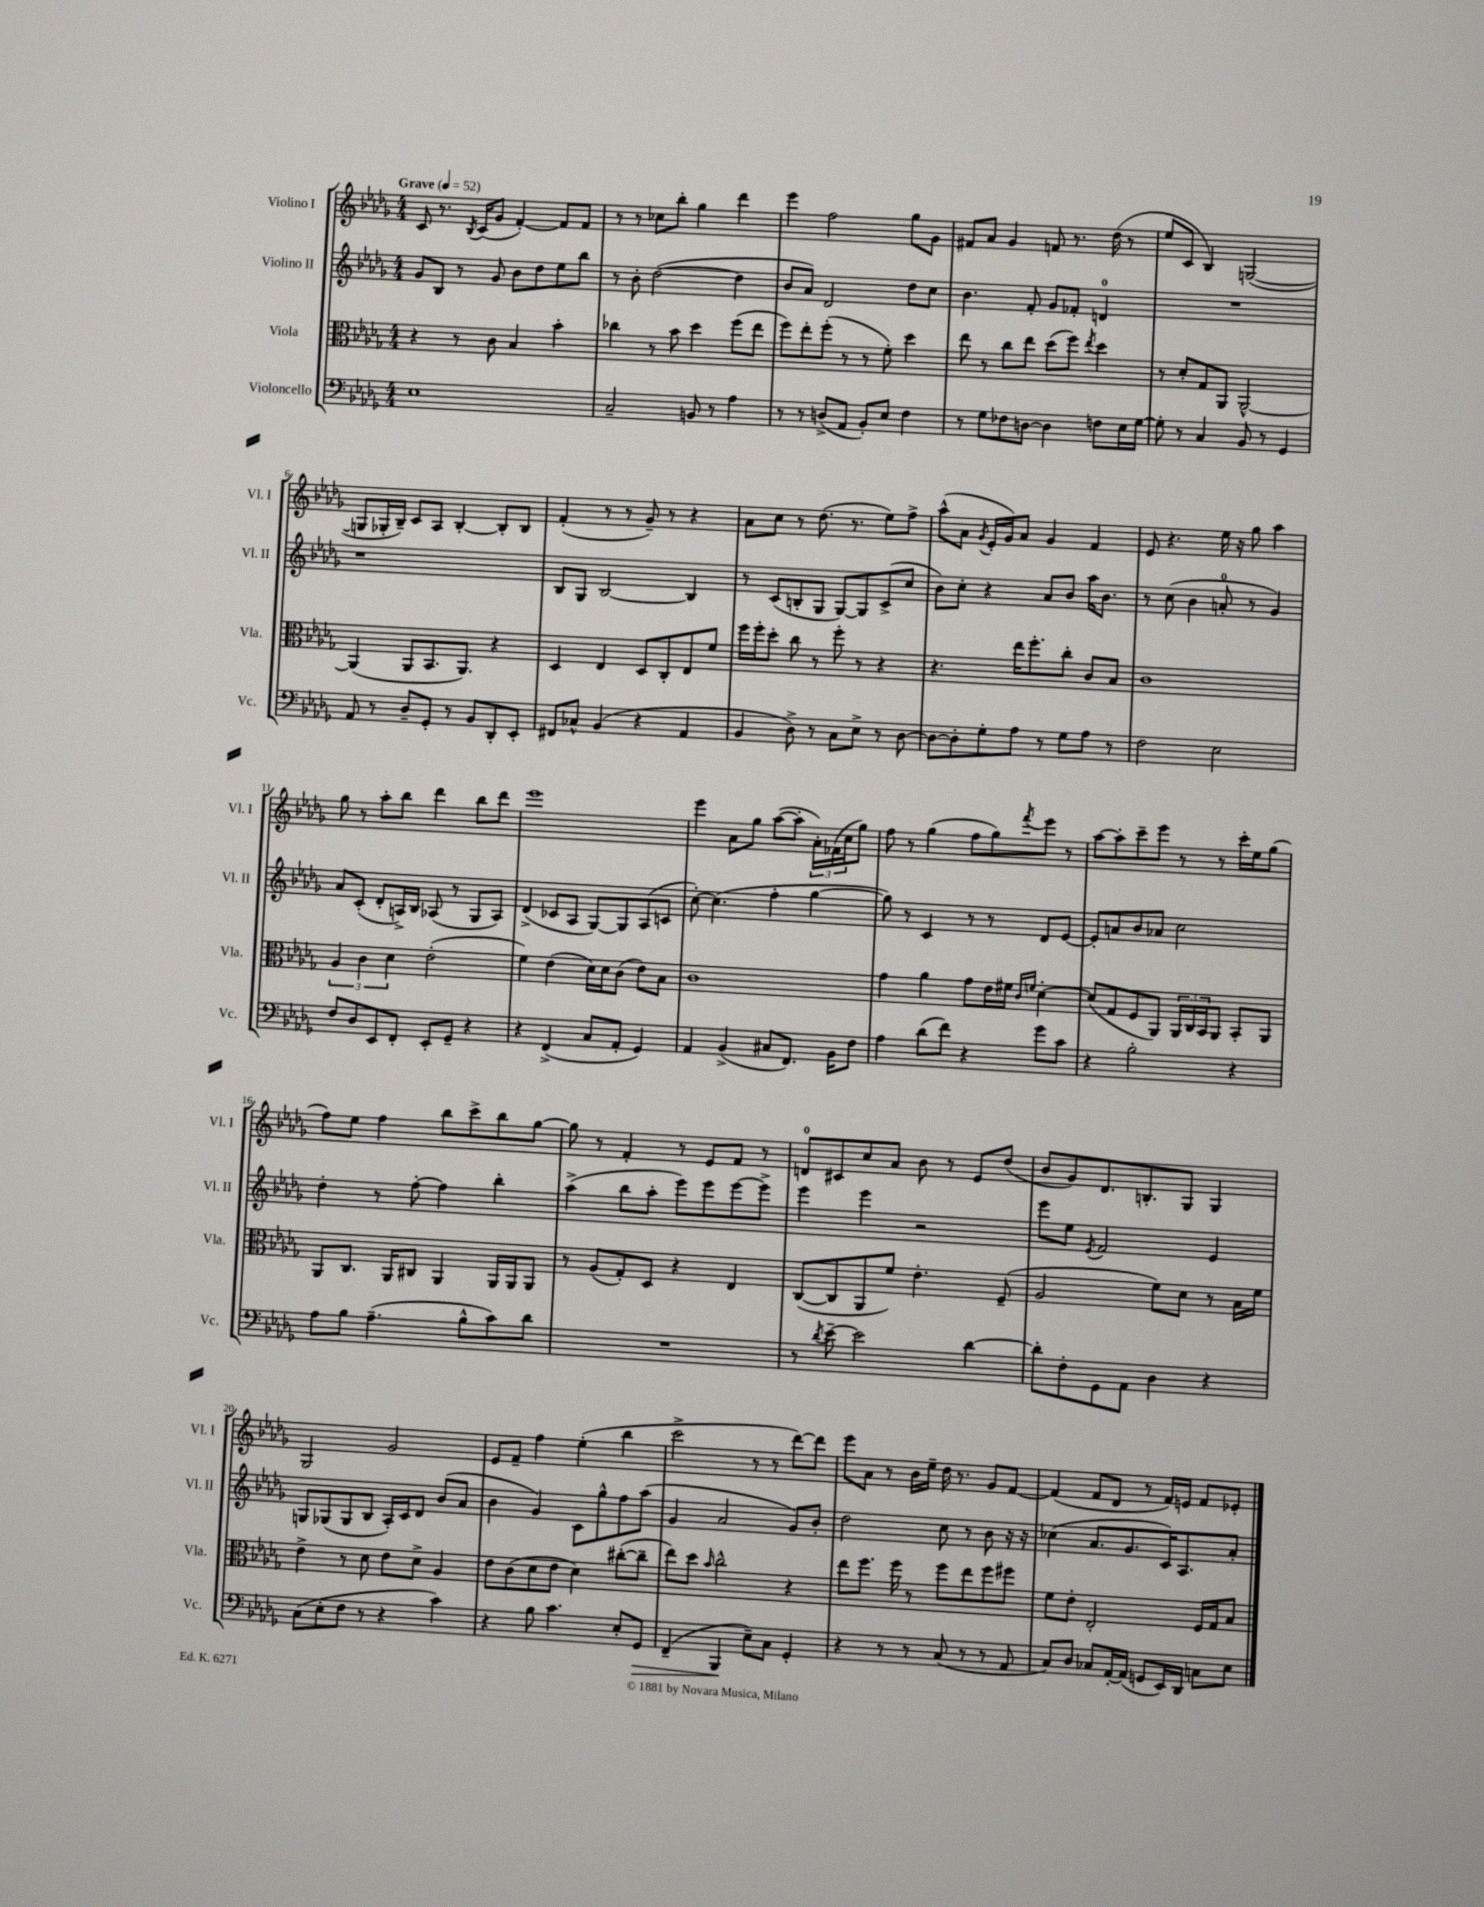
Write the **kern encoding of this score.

**kern	**dynam	**kern	**kern	**kern
*part4	*part4	*part3	*part2	*part1
*staff4	*staff4	*staff3	*staff2	*staff1
*I"Violoncello	*	*I"Viola	*I"Violino II	*I"Violino I
*I'Vc.	*	*I'Vla.	*I'Vl. II	*I'Vl. I
*clefF4	*	*clefC3	*clefG2	*clefG2
*k[b-e-a-d-g-]	*	*k[b-e-a-d-g-]	*k[b-e-a-d-g-]	*k[b-e-a-d-g-]
*M4/4	*	*M4/4	*M4/4	*M4/4
*MM52	*	*MM52	*MM52	*MM52
=1	=1	=1	=1	=1
!	!	!	!	!LO:TX:a:B:t=Grave
1E-	.	4r	8g-/L	8c/
.	.	.	8B-/J	8.r
.	.	8r	8r	.
.	.	.	.	8qB-/
.	.	.	.	(16c/KL
.	.	8c\	8g-/	8g-/J
.	.	4B-/	8b-\L	[4f'/)
.	.	.	8dd-\	.
.	.	4b-'\	8ee-\	8f/L]
.	.	.	8bb-\J	8f/J
=2	=2	=2	=2	=2
2C~/	.	4cc-X\	8r	8r
.	.	.	8b-'\	8r
.	.	8r	([2dd-\	8cc-X\L
.	.	8b-\	.	8bb-'\J
8BBn/	.	4dd-\	.	4gg-\
8r	.	.	.	.
4A-\	.	(8ff\L	4dd-\]	4ddd-\
.	.	8ee-\J	.	.
=3	=3	=3	=3	=3
8r	.	8ff\L)	8b-/L	4eee-\
8r	.	8ee-'\	8a-/J)	.
(8Dn^/L	.	(8ff'\J	2d-/	2ff\
8AA-/J	.	8r	.	.
8BB-'/L)	.	8r	.	.
8E-/J	.	8f'\)	.	.
4F\	.	4dd-\	8dd-\L	8gg-\L
.	.	.	8cc\J	8g-\J
=4	=4	=4	=4	=4
8r	.	8ee-\	4.b-\	8f#X/L
8G-\L	.	8r	.	8a-/J
8F-X\	.	8cc\L	.	4g-/
[8Dn\J	.	8ee-\J	8f'/	.
4D\]	.	(8dd-\L	8g-/L	8fn/
.	.	8ff\J)	8f-X'/J	8.r
.	.	8qee-/	.	.
8Fn\L	.	4dd-\	4dn/	.
.	.	.	.	(16dd-\
16E-\L	.	.	.	8r
[16G-\JJ	.	.	.	.
=5	=5	=5	=5	=5
8G-'\]	.	8r	1r	8ee-/L
8r	.	8d-'/L	.	8c/J
4C/	.	8G-/	.	4B-/)
.	.	8AA-/J	.	.
8BB-/	.	[2AA-^^/	.	([2Gn/
8r	.	.	.	.
4GG-/	.	.	.	.
!!LO:LB:g=z
=6	=6	=6	=6	=6
8AA-/	.	(4AA-/]	1r	8Gn/L]
8r	.	.	.	16G-X'/L
.	.	.	.	16B-~/JJ)
8D-~/L	.	8AA-/L	.	8c/L
8GG-'/J	.	8.BB-/	.	8A-/J
8r	.	.	.	[4B-'/
.	.	8.AA-/J)	.	.
8BB-/L	.	.	.	.
8DD-'/	.	4r	.	8B-'/L]
8EE-'/J	.	.	.	8B-/J
=7	=7	=7	=7	=7
8FF#X/L	.	4D-/	8B-/L	(4f'/
8C-X^^/J	.	.	8G-/J	.
(4BB-/	.	4E-/	[2B-/	8r
.	.	.	.	8r
4r	.	8D-/L	.	8g-~/)
.	.	8C'/	.	8r
4AA-/	.	8E-/	4B-/]	4r
.	.	8f/J	.	.
=8	=8	=8	=8	=8
4BB-/	.	16ff\LL	8r	8a-\L
.	.	16ff'\J	.	.
.	.	8dd-'\J	(8c/L	8cc\J
8D-^\)	.	8cc\	8Bn'/	8r
8r	.	8r	8G-/J	(8.dd-\
8C\L	.	8ff'\	[8G-/L)	.
.	.	.	.	8.r
8E-^\J	.	8r	8G-/]	.
8r	.	4r	(8c^/	8ee-\L)
[8D-\	.	.	8cc/J	8ff^\J
=9	=9	=9	=9	=9
8D-\L_	.	4.r	8b-\L)	(8aa-^^\L
8D-'\]	.	.	8cc'\J	8a-\J
.	.	.	.	8qg-/
8G-'\	.	.	4r	16e-'/LL
.	.	.	.	16g-/J)
8A-\J	.	16ee-\KL	.	8a-/J
.	.	8.ff'\	.	.
8r	.	.	8a-/L	4g-/
8G-\L	.	8cc'\J	8b-/J	.
8A-\J	.	8c/L	16aa-\KL	4f/
.	.	.	8.b-\J	.
8r	.	8B-/J	.	.
=10	=10	=10	=10	=10
2F\	.	1c	8r	8e-/
.	.	.	(8cc\	4.r
.	.	.	4b-\	.
2E-\	.	.	8an'/	16ee-\
.	.	.	.	16r
.	.	.	8r	8gg-\
.	.	.	4g-/)	4aa-\
!!LO:LB:g=z
=11	=11	=11	=11	=11
8F/L	.	6A-/	8a-/L	8gg-\
8D-/	.	.	(8c'/J	8r
.	.	6c\	.	.
8EE-/	.	.	8d-'/L	8aa-'\L
.	.	6d-\	.	.
8FF'/J	.	.	16An^/L)	8bb-\J
.	.	.	16B-/JJ	.
8EE-'/L	.	(2e-'\	(8A-X/	4ddd-\
8GG-~/J	.	.	8r	.
4r	.	.	8G-/L	8bb-\L
.	.	.	8A-/J)	8ddd-\J
=12	=12	=12	=12	=12
4r	.	4f\)	(4d-^/	1eee-
(4FF^/	.	(4e-\	8c-X/L	.
.	.	.	8A-/J	.
8C/L	.	16d-\LL)	[8G-/L)	.
.	.	16d-\J	.	.
8AA-'/J	.	(8c\J	8G-/]	.
4GG-/)	.	8e-\L)	(8A-/	.
.	.	8B-\J	8cn/J	.
=13	=13	=13	=13	=13
4AA-/	.	1c	[8cc'\)	4eee-\
.	.	.	(4.cc\]	.
(4BB-^/	.	.	.	8a-\L
.	.	.	.	8gg-\J
8C#X/L	.	.	4ff'\	([8aa-\L
8.FF/J)	.	.	.	8aa-'\J]
.	.	.	[4gg-\	24a-'\LL)
.	.	.	.	(24f-X\
16BB-\KL	.	.	.	.
.	.	.	.	24cc\J
8F\J	.	.	.	8gg-\J)
=14	=14	=14	=14	=14
4A-\	.	4g-\	8gg-\])	8ff\
.	.	.	8r	8r
(8d-\L	.	4a-\	4c/	(4gg-\
8f\J)	.	.	.	.
4r	.	8g-\L	8r	8ff\L
.	.	16e-\L	8r	8gg-\)
.	.	16f#X\JJ	.	.
.	.	16qqc/LL	.	.
.	.	16qqfn/JJ	.	8qfff/
8g-\L	.	[4d-'\	8d-/L	8eee-\J
8c\J	.	.	[8e-/J	8r
=15	=15	=15	=15	=15
4r	.	(8d-/L]	8e-'/L]	[8aa-\L
.	.	8G-/	8an/	8aa-'\]
2B-'\	.	8F/	8b-/	8ccc~\
.	.	8AA-/J)	8a-X/J	8eee-\J
.	.	24AA-/LL	2cc\	8r
.	.	24C/	.	.
.	.	24BB-/J	.	.
.	.	8AA-/J	.	8r
4r	.	8BB-'/L	.	16ccc'\LL
.	.	.	.	16ee-\J
.	.	8AA-/J	.	(8gg-\J
!!LO:LB:g=z
=16	=16	=16	=16	=16
8A-\L	.	8AA-/L	4dd-'\	8ff\L)
8B-\J	.	8.C/J	.	8ee-\J
(4.A-~\	.	.	8r	4ff\
.	.	16AA-/KL	.	.
.	.	8C#X/J	[8ff'\	.
.	.	4AA-/	4ff\]	8bb-\L
8B-^^\L	.	.	.	8ccc^\
8c\)	.	16AA-/LL	4bb-'\	8bb-\
.	.	16AA-/J	.	.
8d-\J	.	8AA-/J	.	[8gg-\J
=17	=17	=17	=17	=17
1r	.	8r	(4aa-^\	8gg-\]
.	.	(8A-/L	.	8r
.	.	8G-'/)	8bb-\L	4f'/
.	.	8D-/J	8aa-'\J	.
.	.	4r	8eee-\L)	8r
.	.	.	8eee-\	8e-/L
.	.	4E-/	[8eee-\	8f/J
.	.	.	8eee-^\J]	8r
=18	=18	=18	=18	=18
8r	.	([8C/L	4eee-\	8dn/L
8qd-/	.	.	.	.
[8e-~\	.	8C/]	.	8c#X/
2e-\]	.	8AA-/	4eee-\	8cc/
.	.	8f/J)	.	8a-/J
.	.	4.e-'\	2r	8b-\
.	.	.	.	8r
[4d-\	.	.	.	8e-/L
.	.	(8F~/	.	(8dd-/J
=19	=19	=19	=19	=19
8d-'\L]	.	2A-/	8eee-\L	8b-/L
8F'\	.	.	8ee-\J	8g-/)
.	.	.	8qe-/	.
8GG-\	.	.	2f/	8.d-/
8AA-\J	.	.	.	.
.	.	.	.	8.Bn'/
4D-\	.	8f\L)	.	.
.	.	8d-\J	.	8G-/J
4r	.	8r	4e-/	4G-/
.	.	16B-\LL	.	.
.	.	16f\JJ	.	.
!!LO:LB:g=z
=20	=20	=20	=20	=20
(8C\L	.	4e-^\	8Gn/L	2G-/
8E-'\	.	.	(8G-X/	.
8F\J	.	8r	8G-/	.
8r	.	8d-\	8B-/J	.
4r	.	8e-\L	16A-'/LL)	2g-/
.	.	.	16c/J	.
.	.	8d-^\J	8d-/J	.
4c\)	.	4A-/	(8b-/L	.
.	.	.	8a-/J	.
=21	=21	=21	=21	=21
4r	.	8e-\L	4b-\	8e-/L
.	.	(8c\	.	8f~/J
8B-\	.	8d-\	4g-/)	4ff\
4.c\	.	8e-\J	.	.
.	.	4d-\)	8c\L	(4ee-'\
.	.	.	8gg-^^\	.
8E-'/L	.	([8cc#X'\L	8ff\	4bb-\
!	!LO:HP:b	!	!	!
8GG-/J	>	8cc#~\J]	(8aa-\J	.
=22	=22	=22	=22	=22
(4FF~/	.	8ee-\L)	4g-/	2ccc^\
.	.	8dd-\J	.	.
.	.	16qqb-/	.	.
4BBB-/	.	2cc^^\	2a-/	.
8E-~\L)	]	.	.	8r
8C\J	.	.	.	8r
4GG-'/	.	4r	8g-/L)	[8ddd-\L)
.	.	.	8b-'/J	8ddd-\J]
=23	=23	=23	=23	=23
4r	.	8ee-\L	2dd-\	8eee-\L
.	.	8.ff\J	.	8a-\J
8r	.	.	.	8r
.	.	16ff\	.	.
8r	.	8r	.	16b-\LL
.	.	.	.	16ee-~\JJ
(8C/	.	8ff\L	8cc\	16dd-\
.	.	.	.	8.r
8r	.	8ee-\	8r	.
8r	.	8ff\	8b-\	8g-/L
8AA-/	.	8ff#X\J	16r	[8f/J
.	.	.	16r	.
=24	=24	=24	=24	=24
8C/L)	.	8f\L	(4cc-X\	(4f/]
8D-/J	.	8e-'\J	.	.
8C-X/L	.	2E-'/	8.a-/L	8f/L
[16AA-'/L	.	.	.	8d-/J
(16AA-/JJ]	.	.	8.g-/	.
8GGn/L	.	.	.	8r
16EE-/L)	.	.	16c/K)	16f/LL)
16DD-/JJ	.	.	8.A-/	16en/JJ
8Cn\L	.	16F/LL	.	8f/L
.	.	16G-/J	.	.
8E-\J	.	8B-/J	8a-'/J	8e-X'/J
==	==	==	==	==
*-	*-	*-	*-	*-
